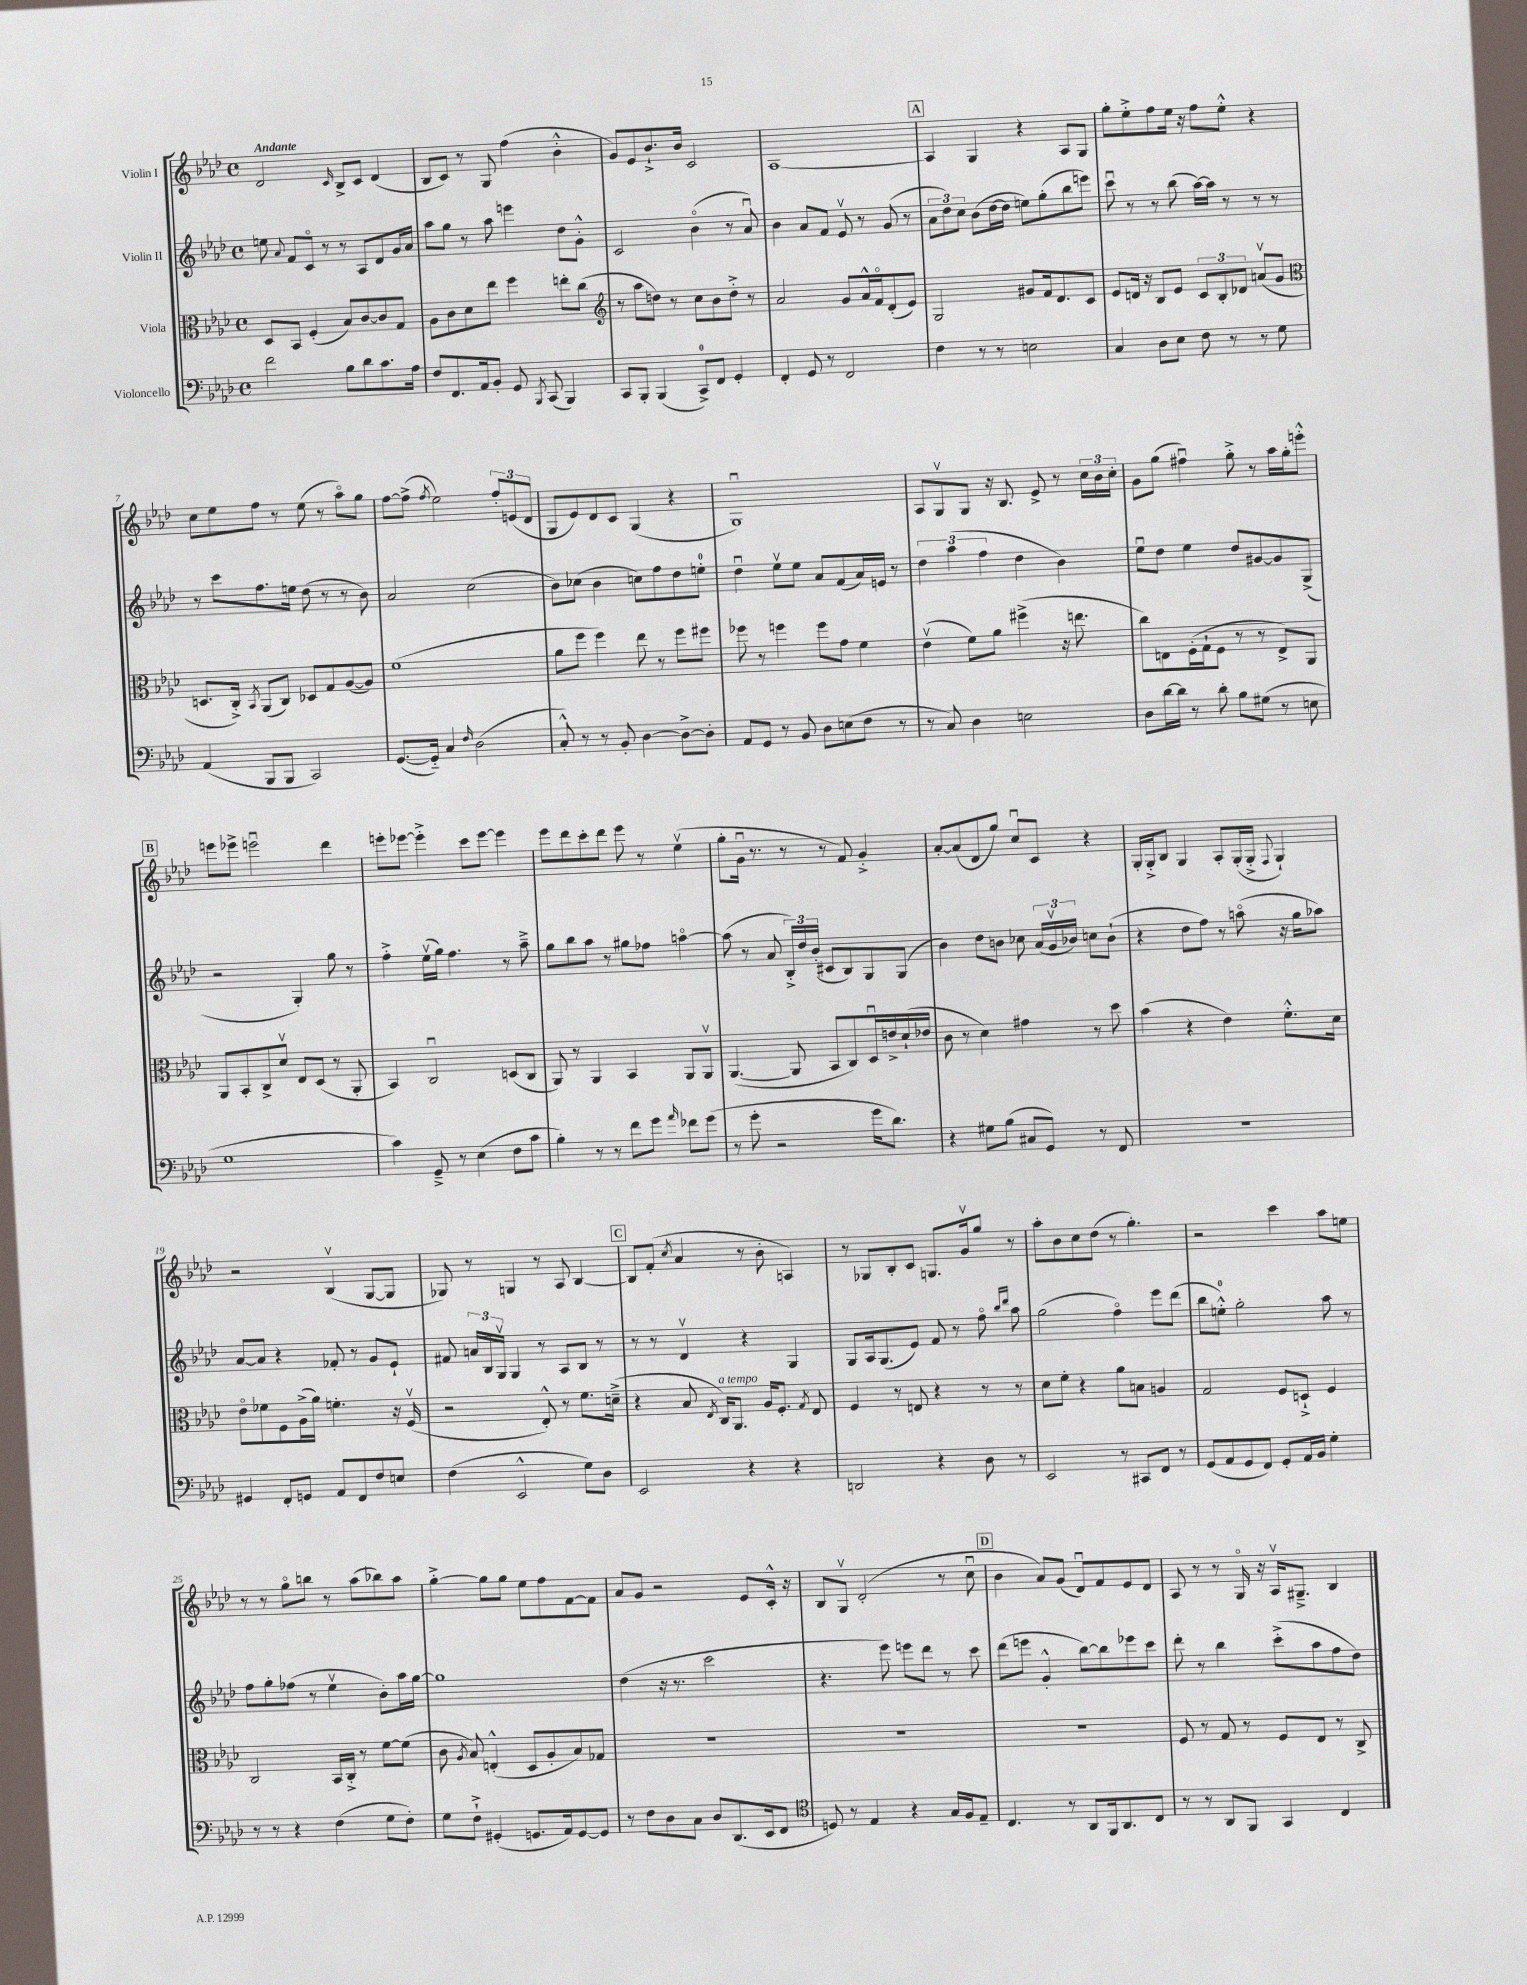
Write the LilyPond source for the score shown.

<<
\new StaffGroup <<
\new Staff = "s0" \with { instrumentName = "Violin I" } {
    \clef treble \key aes \major \defaultTimeSignature \time 4/4 \tempo "Andante"
    \autoBeamOff des'2 \grace { c'16 } bes8[-> c'8] des'4( |
    bes8[ c'8]) r8 g8 f''4( bes'4-.-^ |
    g'8[) ees'8 bes'8.-!-> bes'16] c'2 |
    aes1~ |
    \mark \markup { \box "A" } aes4 g4 r4 aes8[ g8] |
    g''8[-. ees''8-.-> f''8 ees''16] r16 f''8[ ees''8]-.-^ r4 |
    c''8[ ees''8 f''8] r8 ees''8( r8 aes''8[\flageolet) g''8] |
    f''8[~ f''8]->( \acciaccatura { f''8 } ees''2) \tuplet 3/2 { f''8[-. e'8( des'8] } |
    g8[ ees'8) des'8 c'8] g4( r4 |
    g1\downbow) |
    aes8[ g8\upbow g8] r16 bes8. ees'8-> r8 \tuplet 3/2 { c''16[ bes'16 c''16]-. } |
    g'8[ g''8]( fis''4\downbow) g''8-.-> r8 aes''16[ g''16-. e'''8]-.-^ |
    \mark \markup { \box "B" } e'''8[ ees'''8]-> e'''2\downbow des'''4 |
    e'''8[-. ees'''8]~ ees'''4-.-> c'''8[ ees'''8]~ ees'''4 |
    ees'''8[ des'''8 c'''8-. des'''8] ees'''8 r8 ees''4\upbow( |
    g''8[-. g'16]\downbow r8. r8 r8 f'8) g'4-.-> |
    aes'8[~-. aes'8( des'8 g''8]) c''8[\downbow c'8] r4 |
    g16[-. g16-.-> bes8] g4 aes8[-. g16-.( g16]-.-> \appoggiatura { f8 } g4-!) |
    r2 bes4\upbow( g8[~ g8] |
    ges8) r8 g4 r8 aes8 bes4~ |
    \mark \markup { \box "C" } bes8[ f'8]-.( \acciaccatura { c''8 } aes'4 r8 bes'8-. a4) |
    r8 ges8[ bes8-. c'8] g8.[ g'16\upbow g''8] r8 |
    aes''8[-. bes'8 c''8 des''8]( r8 g''4.-.) |
    r2 c'''4 aes''8[ e''8] |
    r8 r8 g''8[\flageolet b''8] r8 aes''8[( bes''8) aes''8] |
    g''4~-.-> g''8[ g''8] ees''8[ f''8 f'8~ f'8] |
    aes'8[ g'8] r2 ees'8[ c'16]-.-^ r16 |
    bes8[ g8]\upbow des'2-.( r8 c''8\downbow |
    \mark \markup { \box "D" } bes'4 aes'8[) g'8]( des'8[\downbow) f'8 ees'8 des'8] |
    aes8 r8 r8 g16\flageolet r16 aes16[\upbow gis8.]---> bes4 \bar "|." |
}
\new Staff = "s1" \with { instrumentName = "Violin II" } {
    \clef treble \key aes \major \defaultTimeSignature \time 4/4
    \autoBeamOff e''8 \appoggiatura { aes'8 } f'8[ c'8]\flageolet r8 r8 aes8[ des'8 g'16 aes'16] |
    aes''8[ g''8] r8 aes''8 e'''4 des''8[ g'8]-.-^ |
    c'2 bes'4\flageolet( r8 aes'8\downbow) |
    bes'4 aes'8[ f'8] ees'8\upbow r8 g'8( r8 |
    \mark \markup { \box "A" } \tuplet 3/2 { aes'8[ des''8) c''8] } bes'8[( des''16~ des''16] e''8[) g''8-.( bes''8 e'''8]) |
    c'''8\downbow r8 r8 bes''8( aes''16[~) aes''16] r8 r8 r8 |
    r8 c'''8[ f''8. e''16] des''8( r8 r8 bes'8) |
    aes'2 c''2( |
    bes'8[) ces''8]( bes'4 c''8[) f''8 des''8 e''8]-0-. |
    des''4\downbow ees''8[\upbow ees''8] aes'8[ f'8( aes'16) e'16] r8 |
    \tuplet 3/2 { des''4 aes''4( f''4 } des''4 bes'4) |
    ees''8[\downbow des''8] ees''4 des''8[ gis'8~ gis'8 g8]->( |
    \mark \markup { \box "B" } r2 g4-.) g''8 r8 |
    f''4-.-> ees''16[\upbow( g''16]) f''4. r8 aes''8---> |
    g''8[ bes''8 aes''8] r8 gis''8[ fes''8] a''4~\flageolet |
    a''8( r8 aes'8 \tuplet 3/2 { bes16[-.->) des''16 bes'16]-.( } cis'8[ bes8) g8 g8]( |
    bes'4) des''8[ b'8] ces''8 \tuplet 3/2 { aes'16[( g'16\upbow bes'16]) } c''8[ bes'8]-!( |
    r4 des''8[ f''8]) r8 a''8\flageolet( r16 g''16[ aes''8]) |
    aes'8[~ aes'8] r4 fes'8-. r8 g'8[ ees'8]-! |
    fis'8 \tuplet 3/2 { a'16[ bes16 g16]\upbow } g4 r8 aes8[ bes8] r8 |
    \mark \markup { \box "C" } r8 r8 des'4\upbow r4 g4 |
    g8[ aes16 g8.( ees'8]) f'8 r8 f''8\flageolet \grace { bes''16[ des'''16] } aes''8 |
    g''2( f''4\flageolet) ees'''8[ des'''8]( |
    bes''8[ e''8]-0-.-^) g''2-. aes''8 r8 |
    f''8[ g''8-. fes''8]( r8 ees''4\upbow bes'8[-.) aes''16 g''16]~ |
    g''1 |
    des''4( r16 r8. c'''2 |
    r4. ees'''8) e'''8[ des'''8] r8 c'''8 |
    \mark \markup { \box "D" } des'''8[( e'''8] g'4-.-^ bes''8[~) bes''8 ees'''8 c'''8] |
    des'''8-. r8 bes''4 c'''8[-.->( aes''8 f''8 des''8]) \bar "|." |
}
\new Staff = "s2" \with { instrumentName = "Viola" } {
    \clef alto \key aes \major \defaultTimeSignature \time 4/4
    \autoBeamOff des8[ bes,8] f4-.( bes8[) c'8~ c'8 g8] |
    aes8[ c'8 des'8 ees''8] f''4 e''8[-. c''8]( |
    \clef treble r8 aes''8[ d''8]) r8 c''8[ bes'8 d''8]-.-> r8 |
    aes'2 g'8[ aes'16-^ f'16\flageolet des'8-.( ees'8]) |
    \mark \markup { \box "A" } g2 gis'8[ f'16 des'8. c'8] |
    ees'8[ d'16] r16 bes8[ ees'8] \tuplet 3/2 { c'8[ bes8-. des'8] } a'8[\upbow( g'8] |
    \clef alto d8.[ c16]-.->) \acciaccatura { bes,8 } aes,8[( c8]) des8[ g8 aes8~( aes8]) |
    f'1( |
    aes'8[ f''8] f''4) ees''8 r8 f''8[ fis''8] |
    fes''8 r8 f''4 f''8[ g'8] f'4 |
    ees'4\upbow( f'8[) aes'8] fis''4->( r16 e''8. |
    c''8[) e8 f16-.( g16-! f8] r8 r8 e8[->) aes,8] |
    \mark \markup { \box "B" } aes,8[ bes,8-. c8-> des'8]\upbow ees8[ des8]( r8 aes,8-. |
    bes,4) c2\downbow d8[( c8] |
    aes,8) r8 aes,4 bes,4 aes,8[ aes,8]\upbow |
    aes,4.~( aes,8 bes,8[ c8) des16\downbow e'16-> des'16-!( ees'16] |
    c'8 r8 des'4) gis'4 r8 des''8 |
    bes'4( r4 ees'4) f'8.[-.-^ des'16] |
    ees'8[\flageolet fes'8 f8 aes16->( aes'16]) f'4.-. r16 f16\upbow( |
    r2 ees8-.-^) r8 f'8.[ d'16]--->( |
    \mark \markup { \box "C" } r4 bes8 \acciaccatura { ees8 } c16[^\markup { \italic "a tempo" }) aes,8.] aes16[ f8.]-. \acciaccatura { g8 } ees8 |
    f4 r8 e8 r4 r8 r8 |
    des'8[ f'8]-. r4 aes'8[ b8] a4 |
    g2 f8[ d8]-!-> f4 |
    c2 bes,16[ c16]-.-> r8 f'8[~ f'8]( |
    c'8 \acciaccatura { aes8 } bes8) e4-.-^( des8[ aes8-. bes8) ges8] |
    R1 |
    R1 |
    \mark \markup { \box "D" } R1 |
    f8 r8 g8 r8 f8[ ees8] r8 c8-> \bar "|." |
}
\new Staff = "s3" \with { instrumentName = "Violoncello" } {
    \clef bass \key aes \major \defaultTimeSignature \time 4/4
    \autoBeamOff f'2 bes8[ des'8 c'8. aes16] |
    f8[ f,8. aes,16 bes,8]-. g,8 \acciaccatura { bes,,8 } c,8( bes,,4) |
    c,8[ bes,,8]-. bes,,4( c,8[-0->) f,8] g,4-. |
    f,4-. g,8 r8 f,2 |
    \mark \markup { \box "A" } f4 r8 r8 e2 |
    c4 des8[ ees8] f8 r8 r8 g8 |
    aes,4( bes,,8[ bes,,8] c,2) |
    g,8.[~( g,16]-_) c4 \grace { f16 } des2( |
    c8-.-^) r8 r8 bes,8-. des4~ des8[~-> des8]-. |
    aes,8[ g,8] r8 bes,8 des8[ e8( f8] r8 |
    r8 c8) des4 e2 |
    des8[ des'16~ des'16] r8 des'8-. bes8[ gis8]( r8 e8 |
    \mark \markup { \box "B" } g1 |
    c'4) g,8---> r8 ees4( f8[ c'8] |
    bes4-.) r8 r8 f'8[ g'8] \grace { aes'16 } fes'8[ g'8]( |
    r8 g'8-. r2 g'16[ des'8.]) |
    r4 gis8[ bes8]( cis8[ g,8]) r8 f,8 |
    R1 |
    gis,4 f,8[-. g,8] aes,8[ f,8 f8 e8] |
    f4( ees,2-^ g8[) des8] |
    \mark \markup { \box "C" } ees,2 r4 r4 |
    d,2 r4 des8 r8 |
    ees,2 r8 cis,8[ f,8] r8 |
    g,8[( aes,8 g,8 f,8]) g,8[-. aes,16 bes,16] g4-. |
    r8 r8 r4 f4( g8[ f8]-.) |
    g8[ f8]-!-> gis,4-.( g,8.[ aes,16) g,8~ g,8] |
    r8 f8[ des8 c8] des8[ des,8.( ees,16 f,8] |
    \clef tenor d8) r8 ees4 r4 g16[ f16 ees8]-- |
    \mark \markup { \box "D" } c4. r8 aes,8[ f,16 aes,8. c8] |
    r8 r8 aes,8[ f,8] g,4 c4 \bar "|." |
}
>>
>>
